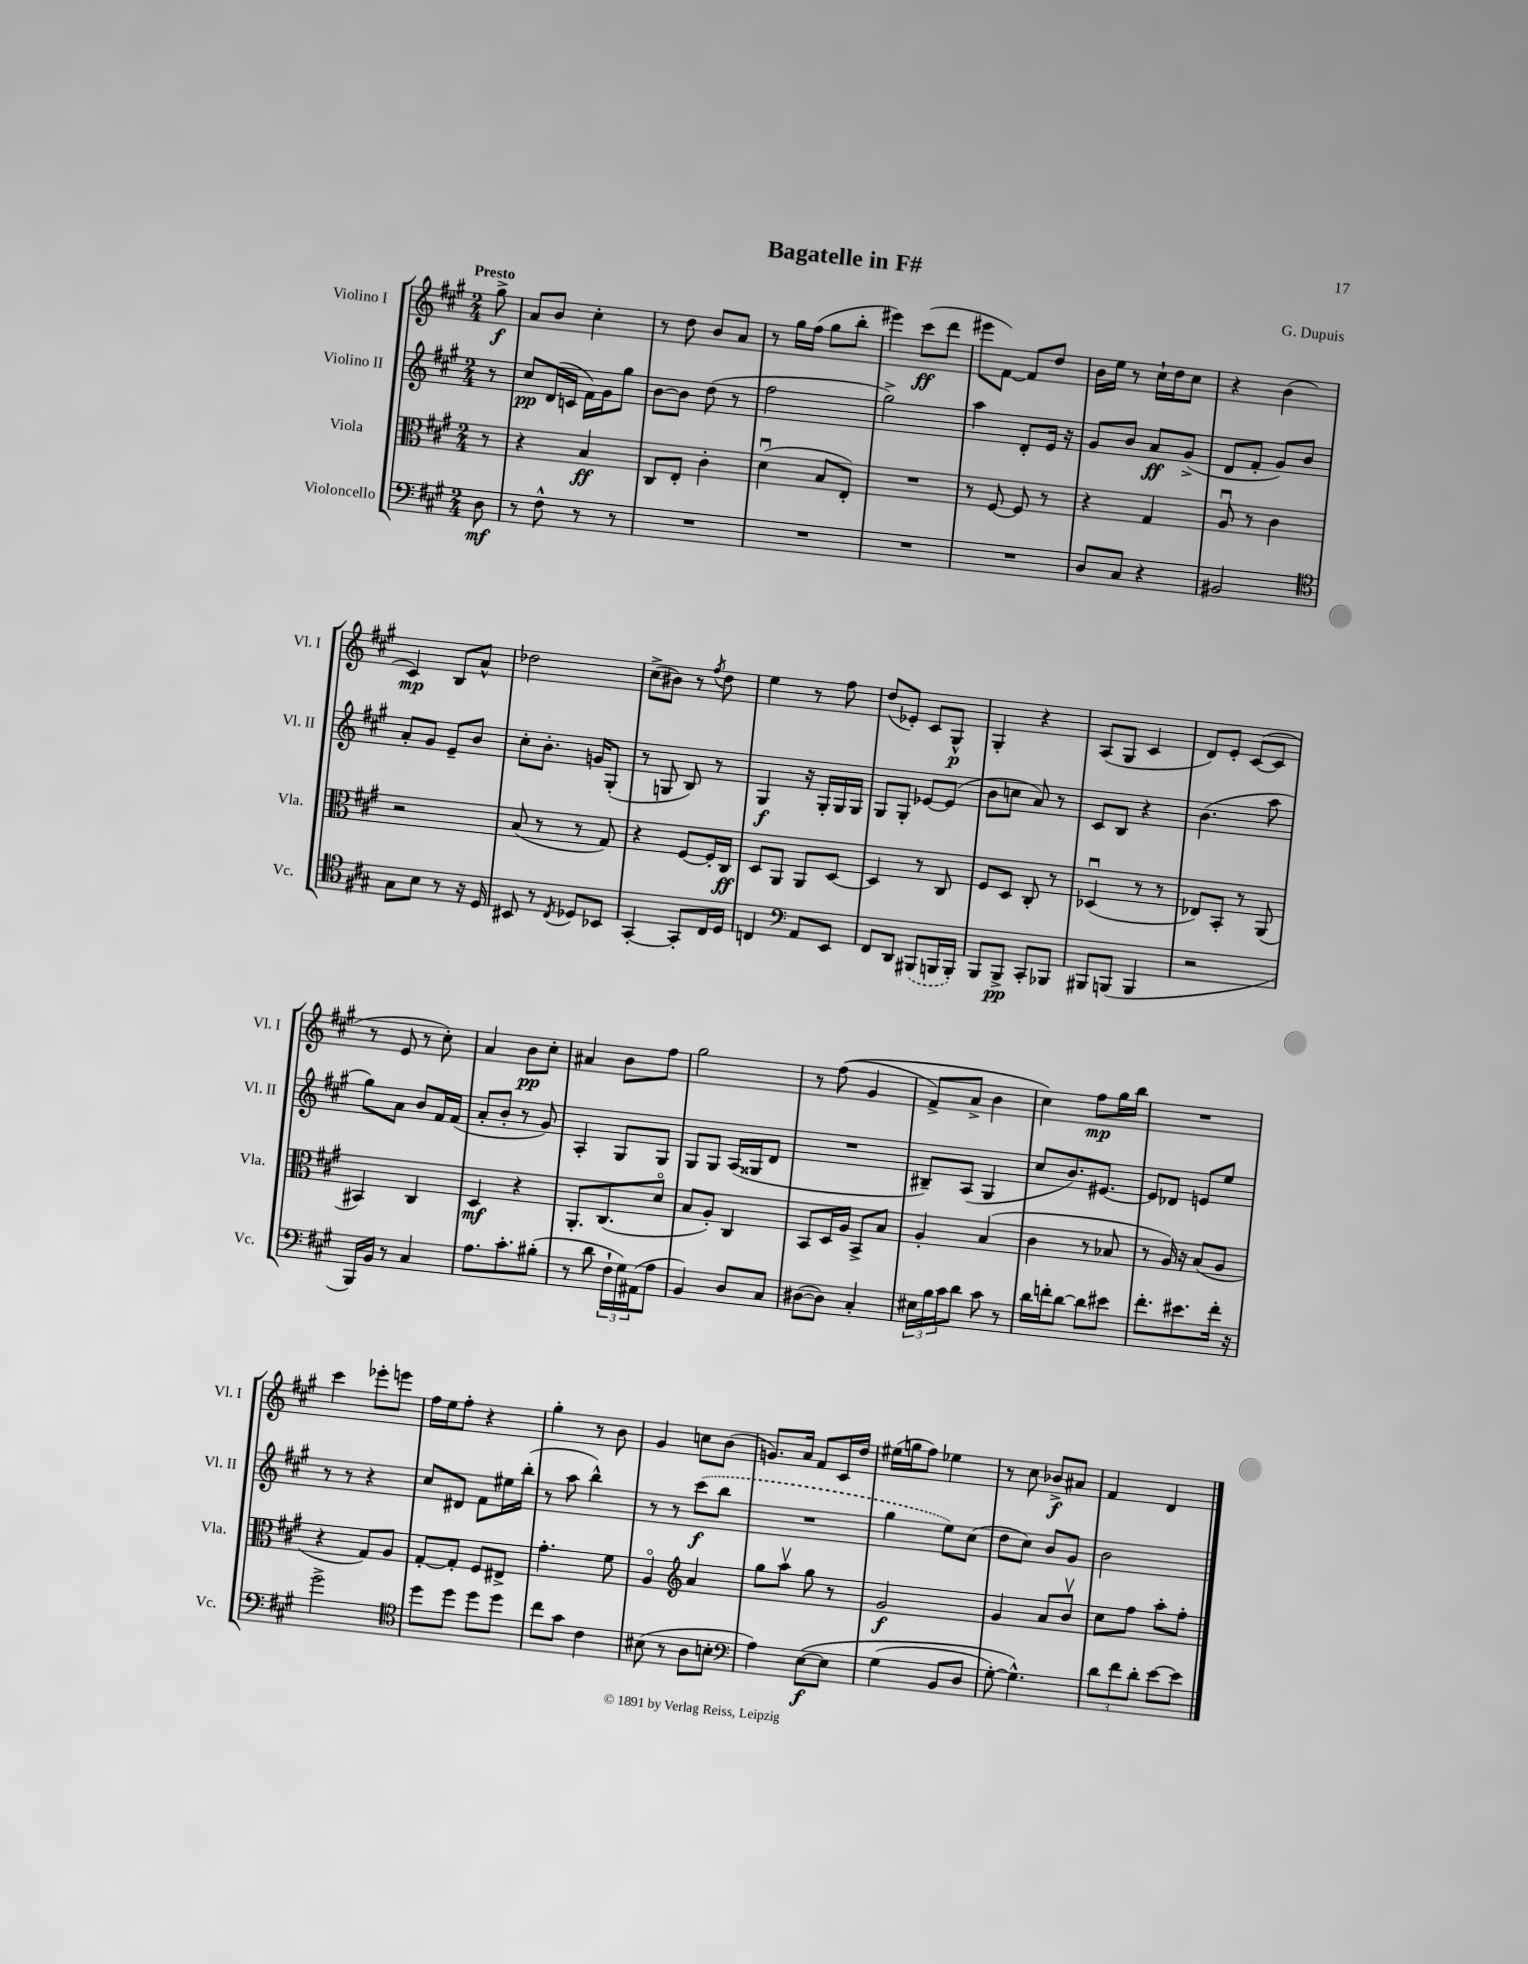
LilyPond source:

\header { title = "Bagatelle in F#" composer = "G. Dupuis" }
<<
\new StaffGroup <<
\new Staff = "s0" \with { instrumentName = "Violino I" shortInstrumentName = "Vl. I" } {
    \clef treble \key a \major \numericTimeSignature \time 2/4 \partial 8 \tempo "Presto"
    gis''8->\f |
    a'8 b'8 cis''4-. |
    r8 d''8 b'8 a'8 |
    r8 gis''16 fis''16( gis''8 b''8-. |
    eis'''4) cis'''8\ff( d'''8 |
    eis'''8 fis'8~) fis'8 d''8 |
    b'16 e''16 r8 cis''16-! d''16 cis''8 |
    r4 b'4( |
    cis'4\mp) b8 a'8-^ |
    des''2 |
    cis''8->( bis'8) r8 \acciaccatura { fis''8 } d''8 |
    e''4 r8 fis''8 |
    d''8( ees'8-.) cis'8 gis8-^\p |
    gis4-. r4 |
    a8( gis8 cis'4 |
    d'8) e'8-. cis'8~( cis'8 |
    r8 e'8 r8 cis''8-.) |
    a'4 b'8\pp cis''8-. |
    ais'4 b'8 fis''8 |
    gis''2 |
    r8 fis''8(\( gis'4 |
    fis'8->) a'8-> b'4 |
    cis''4\) fis''8\mp gis''16 b''16 |
    R2 |
    cis'''4 ees'''8-. e'''8 |
    fis''16 e''16 fis''8-. r4 |
    gis''4-. r8 b'8 |
    gis'4 c''8 b'8( |
    g'8.) a'16 fis'8 cis'16 d''16 |
    eis''16( g''16 fis''8) ees''4 |
    r8 cis''8 bes'8->\f ais'8 |
    fis'4 d'4 \bar "|." |
}
\new Staff = "s1" \with { instrumentName = "Violino II" shortInstrumentName = "Vl. II" } {
    \clef treble \key a \major \numericTimeSignature \time 2/4 \partial 8
    r8 |
    cis''8\pp d'16( c'16 fis'16) gis'16 gis''8 |
    b'8~ b'8 d''8( r8 |
    fis''2 |
    gis''2->) |
    a''4 d'8-. e'16 r16 |
    gis'8 b'8 a'8\ff gis'8->( |
    d'8 fis'8-. gis'8) b'8 |
    a'8-. gis'8 e'8-- b'8 |
    cis''8-. b'8.-. g'16 gis8-.( |
    r8 g8 b8) r8 |
    gis4\f r16 gis16-. gis16 gis16 |
    gis8 gis8-. ees'8~ ees'8( |
    b'8 c''8 a'8) r8 |
    cis'8 b8 r4 |
    b'4.( a''8 |
    gis''8) a'8 b'8 fis'16 fis'16( |
    a'8-. b'8-. r8 gis'8) |
    a4-. gis8 gis8 |
    gis8 gis8 a16( gisis16 d'8 |
    R2 |
    bis8--) a8( gis4 |
    cis''8 b'8.) eis'8.~ |
    eis'8 des'8 e'8 e''8 |
    r8 r8 r4 |
    cis''8 dis'8 fis'8 eis''16 b''16-.( |
    r8 a''8 b''4-^) |
    r8 r8 \once \slurDashed cis'''8\f( b''8 |
    R2 |
    gis''4 e''8) cis''8( |
    d''8 cis''8) b'8 gis'8 |
    b'2 \bar "|." |
}
\new Staff = "s2" \with { instrumentName = "Viola" shortInstrumentName = "Vla." } {
    \clef alto \key a \major \numericTimeSignature \time 2/4 \partial 8
    r8 |
    r4 b4\ff |
    cis8 e8-. cis'4-. |
    d'4\downbow( b8 e8-.) |
    R2 |
    r8 fis8~ fis8 r8 |
    r4 gis4 |
    a8\downbow r8 cis'4 |
    r2 |
    b8( r8 r8 gis8) |
    r4 fis8~ fis16-. cis16\ff |
    d8 a,8 a,8 d8~ |
    d4 r8 cis8 |
    fis8 d8 cis8-. r8 |
    des4\downbow( r8 r8 |
    ees8) b,8-. r8 a,8( |
    bis,4) cis4 |
    d4\mf r4 |
    a,8.-. cis8.( d'8\flageolet |
    b8 a8-.) cis4 |
    b,8 d16 a16 b,8-> b8 |
    a4-. b4( |
    cis'4 r8 bes8 |
    r8 a16) r16 b8( a8 |
    r4 gis8) a8 |
    gis8~-. gis8-. fis8 eis8-> |
    gis'4.-. fis'8 |
    a4\flageolet \clef treble a'4 |
    gis''8 a''8\upbow gis''8 r8 |
    gis'2\f |
    gis'4 a'8 b'8\upbow |
    cis''8 fis''8 a''8-. fis''8-. \bar "|." |
}
\new Staff = "s3" \with { instrumentName = "Violoncello" shortInstrumentName = "Vc." } {
    \clef bass \key a \major \numericTimeSignature \time 2/4 \partial 8
    d8\mf |
    r8 fis8-^ r8 r8 |
    R2 |
    R2 |
    R2 |
    R2 |
    d8 cis8 r4 |
    bis,2 |
    \clef tenor gis8 b8 r8 r16 d16 |
    bis,8 r8 \acciaccatura { cis8 } des8 bes,8 |
    gis,4~-. gis,8-. cis16 d16 |
    c4 \clef bass a,8 e,8 |
    fis,8 d,8 \once \slurDashed bis,,8( b,,16 b,,16-.) |
    b,,8 b,,8->\pp cis,8-. bes,,8 |
    bis,,8 b,,8( b,,4 |
    r2 |
    b,,16) b,16 r8 cis4 |
    a8. cis'8.-. bis8-.( |
    r8 d'8 \tuplet 3/2 { fis16-! gis16) ais,16( } a8 |
    b,4) d8 cis8 |
    dis8~( dis8) cis4-. |
    \tuplet 3/2 { eis16 b16 cis'16 } d'8 cis'8 r8 |
    d'16 f'16-. d'8~ d'8 eis'8 |
    fis'8.-. eis'8. fis'16-. r16 |
    gis'2-> |
    \clef tenor d''8 d''8 d''8 d''8 |
    cis''8 gis'8 cis'4 |
    bis8( r8 a8 b8-. |
    \clef bass a4) e8~\f\( e8 |
    gis4( b,8 d8 |
    gis8~-.) gis4.-^\) |
    \tuplet 3/2 { d'8 fis'8 d'8-. } e'8~ e'8 \bar "|." |
}
>>
>>
\layout { \context { \Score \remove "Bar_number_engraver" } }
